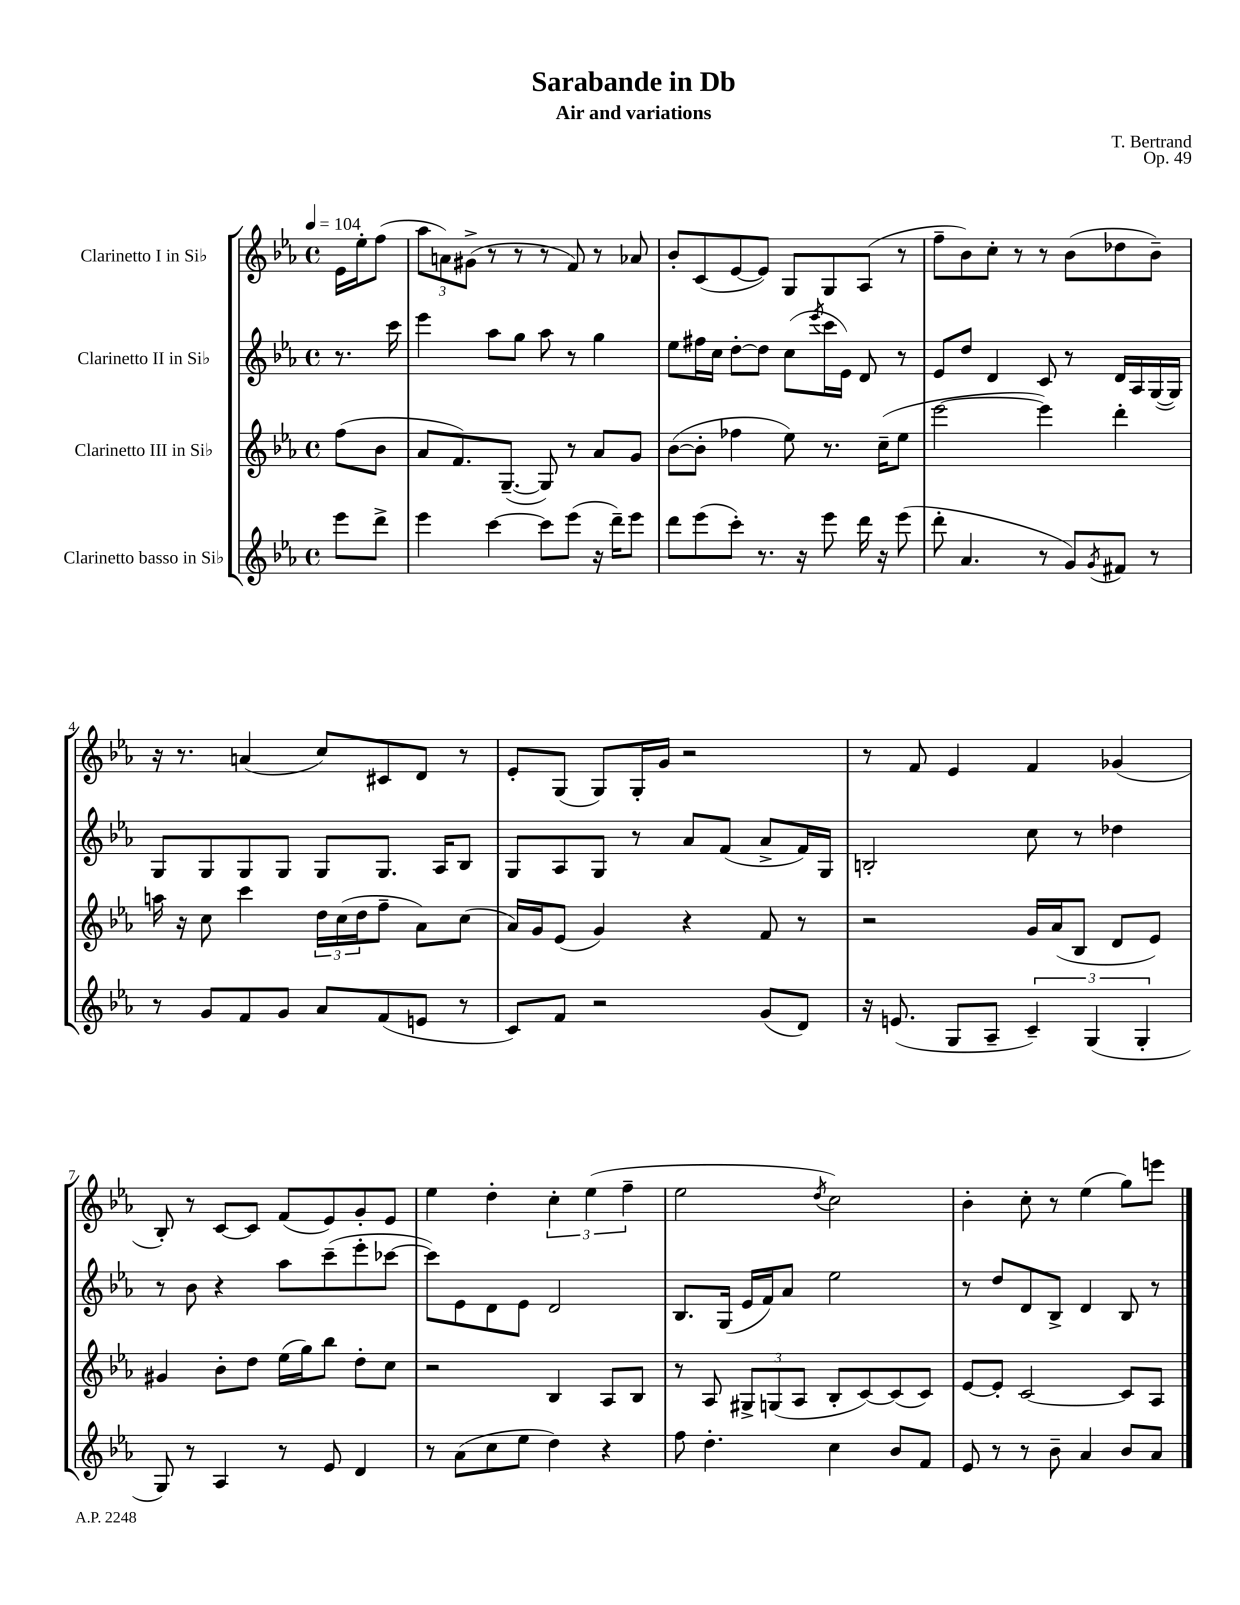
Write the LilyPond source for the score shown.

\header { title = "Sarabande in Db" composer = "T. Bertrand" subtitle = "Air and variations" opus = "Op. 49" }
<<
\new StaffGroup <<
\new Staff = "s0" \with { instrumentName = "Clarinetto I in Sib" } {
    \clef treble \key ees \major \defaultTimeSignature \time 4/4 \partial 4 \tempo 4 = 104
    ees'16 ees''16-. f''8( |
    \tuplet 3/2 { aes''8 a'8) gis'8->( } r8 r8 r8 f'8) r8 aes'8 |
    bes'8-. c'8( ees'8~ ees'8) g8 g8 aes8( r8 |
    f''8-- bes'8) c''8-. r8 r8 bes'8( des''8 bes'8--) |
    r16 r8. a'4( c''8) cis'8 d'8 r8 |
    ees'8-. g8( g8) g16-. g'16 r2 |
    r8 f'8 ees'4 f'4 ges'4( |
    bes8-.) r8 c'8~ c'8 f'8( ees'8) g'8-. ees'8 |
    ees''4 d''4-. \tuplet 3/2 { c''4-. ees''4( f''4-- } |
    ees''2 \acciaccatura { d''8 } c''2) |
    bes'4-. c''8-. r8 ees''4( g''8) e'''8 \bar "|." |
}
\new Staff = "s1" \with { instrumentName = "Clarinetto II in Sib" } {
    \clef treble \key ees \major \defaultTimeSignature \time 4/4 \partial 4
    r8. c'''16 |
    ees'''4 aes''8 g''8 aes''8 r8 g''4 |
    ees''8 fis''16 c''16 d''8~-. d''8 c''8( \acciaccatura { ees'''8 } c'''16 ees'16) d'8 r8 |
    ees'8 d''8 d'4 c'8 r8 d'16 aes16 g16~( g16) |
    g8 g8 g8 g8 g8 g8. aes16 bes8 |
    g8 aes8 g8 r8 aes'8 f'8( aes'8-> f'16) g16 |
    b2-. c''8 r8 des''4 |
    r8 bes'8 r4 aes''8 c'''8--( ees'''8-. ces'''8~ |
    ces'''8) ees'8 d'8 ees'8 d'2 |
    bes8. g16( ees'16 f'16) aes'8 ees''2 |
    r8 d''8 d'8 bes8-> d'4 bes8 r8 \bar "|." |
}
\new Staff = "s2" \with { instrumentName = "Clarinetto III in Sib" } {
    \clef treble \key ees \major \defaultTimeSignature \time 4/4 \partial 4
    f''8( bes'8 |
    aes'8 f'8.) g8.~--( g8) r8 aes'8 g'8 |
    bes'8~( bes'8-. fes''4 ees''8) r8. c''16--( ees''8 |
    ees'''2~ ees'''4) d'''4-. |
    a''16 r16 c''8 c'''4 \tuplet 3/2 { d''16 c''16( d''16 } f''8-- aes'8) c''8( |
    aes'16) g'16 ees'8( g'4) r4 f'8 r8 |
    r2 g'16 aes'16( bes8 d'8 ees'8) |
    gis'4 bes'8-. d''8 ees''16( g''16) bes''8 d''8-. c''8 |
    r2 bes4 aes8 bes8 |
    r8 aes8 \tuplet 3/2 { gis8-> g8( aes8 } bes8-. c'8~) c'8( c'8) |
    ees'8~ ees'8-. c'2~ c'8 aes8 \bar "|." |
}
\new Staff = "s3" \with { instrumentName = "Clarinetto basso in Sib" } {
    \clef treble \key ees \major \defaultTimeSignature \time 4/4 \partial 4
    ees'''8 d'''8-> |
    ees'''4 c'''4~ c'''8 ees'''8( r16 d'''16--) ees'''8 |
    d'''8 ees'''8( c'''8-.) r8. r16 ees'''8 d'''16 r16 ees'''8( |
    d'''8-. aes'4. r8 g'8) \acciaccatura { g'8 } fis'8 r8 |
    r8 g'8 f'8 g'8 aes'8 f'8( e'8 r8 |
    c'8) f'8 r2 g'8( d'8) |
    r16 e'8.( g8 aes8-- \tuplet 3/2 { c'4--) g4( g4-. } |
    g8) r8 aes4 r8 ees'8 d'4 |
    r8 aes'8( c''8 ees''8 d''4) r4 |
    f''8 d''4.-. c''4 bes'8 f'8 |
    ees'8 r8 r8 bes'8-- aes'4 bes'8 aes'8 \bar "|." |
}
>>
>>
